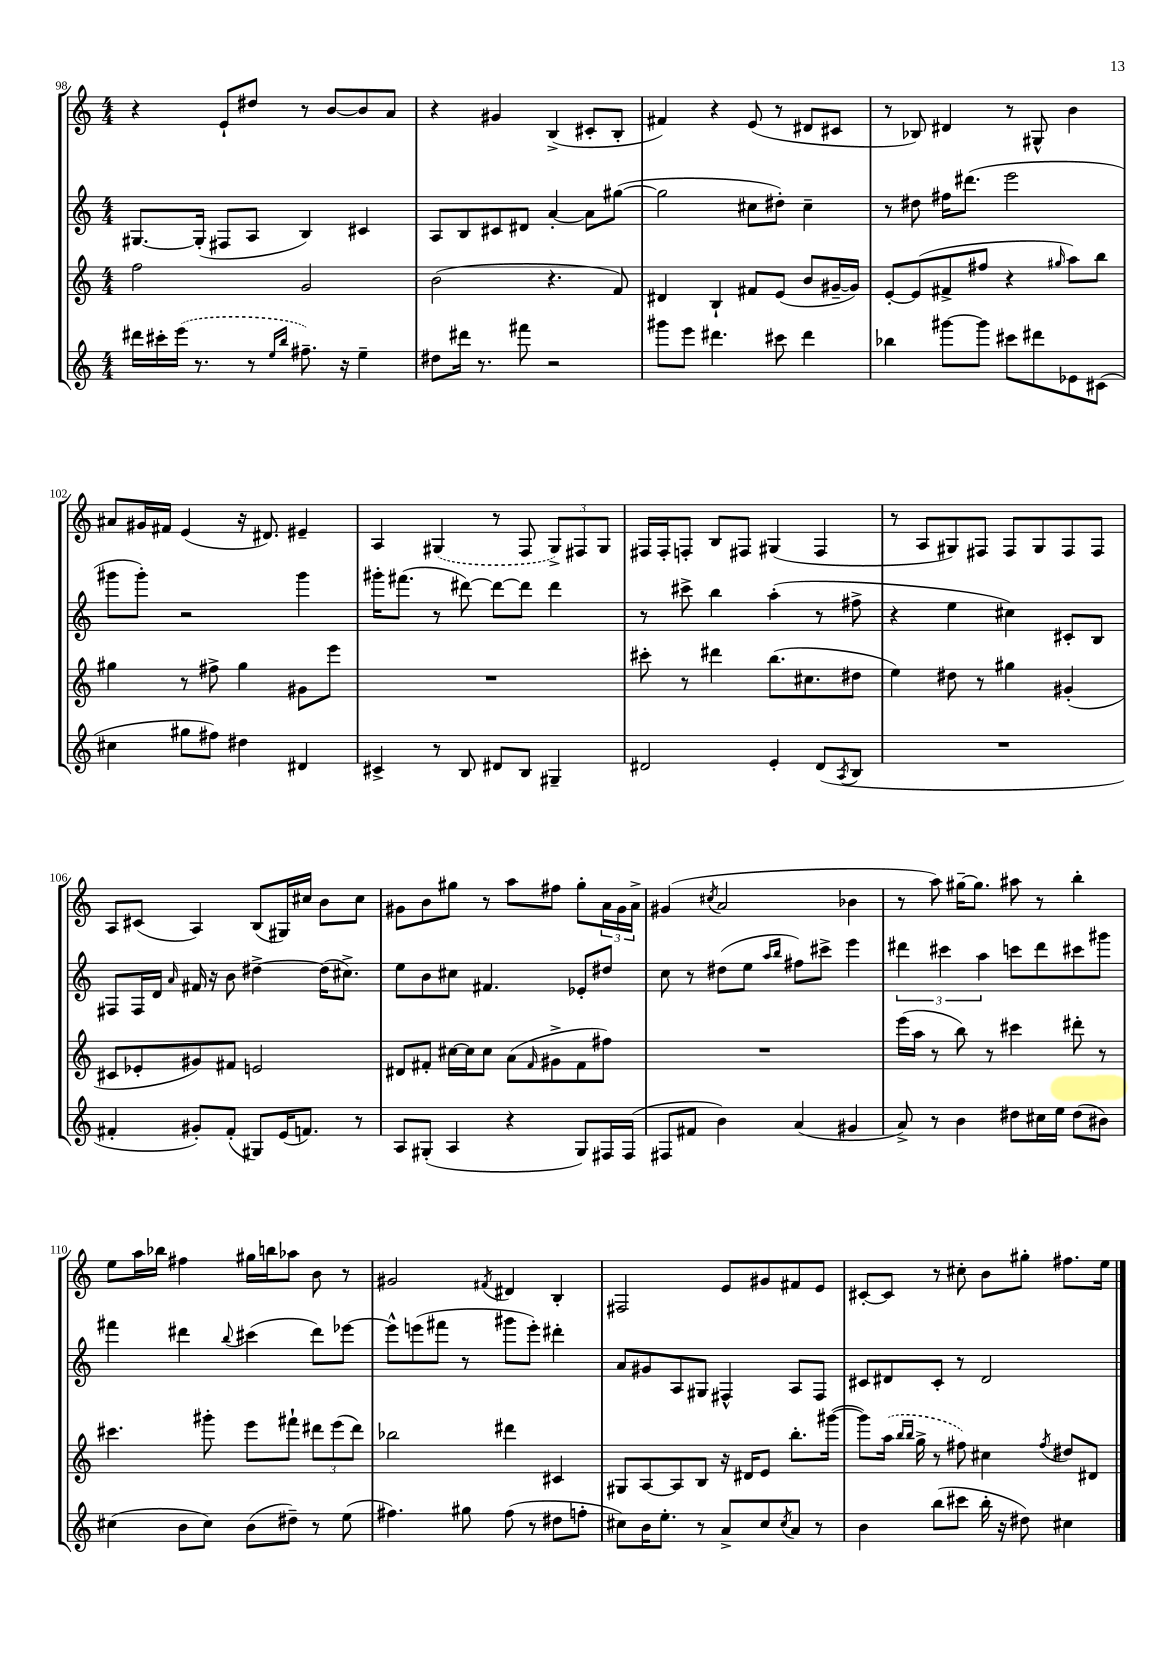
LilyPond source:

<<
\new StaffGroup <<
\new Staff = "s0" {
    \clef treble \key c \major \numericTimeSignature \time 4/4
    r4 e'8-! dis''8 r8 b'8~ b'8 a'8 |
    r4 gis'4 b4->( cis'8-. b8-. |
    fis'4) r4 e'8( r8 dis'8 cis'8 |
    r8 bes8) dis'4 r8 gis8-^ b'4 |
    ais'8 gis'16 fis'16 e'4( r16 dis'8.) eis'4-- |
    a4 \once \slurDashed gis4( r8 f8 \tuplet 3/2 { gis8->) fis8 gis8 } |
    fis16 fis16-. f8-. b8 fis8 gis4( fis4 |
    r8 a8 gis8) fis8 fis8 gis8 fis8 fis8 |
    a8 cis'8( a4) b8( gis16) cis''16 b'8 cis''8 |
    gis'8 b'8 gis''8 r8 a''8 fis''8 gis''8-. \tuplet 3/2 { a'16 gis'16 a'16-> } |
    gis'4( \acciaccatura { cis''8 } a'2 bes'4 |
    r8 a''8) gis''16~-- gis''8. ais''8 r8 b''4-. |
    e''8 a''16 bes''16 fis''4 gis''16 b''16 aes''8 b'8 r8 |
    gis'2 \acciaccatura { fis'8 } dis'4 b4-. |
    fis2 e'8 gis'8 fis'8 e'8 |
    cis'8~-. cis'8 r8 cis''8-. b'8 gis''8-. fis''8. e''16 \bar "|." |
}
\new Staff = "s1" {
    \clef treble \key c \major \numericTimeSignature \time 4/4
    gis8.~ gis16-.( fis8 a8 b4) cis'4 |
    a8 b8 cis'8 dis'8 a'4~-. a'8 gis''8~( |
    gis''2 cis''8 dis''8-.) cis''4-- |
    r8 dis''8 fis''16 dis'''8.( e'''2 |
    gis'''8 gis'''8-.) r2 gis'''4 |
    gis'''16-. fis'''8.( r8 dis'''8~) dis'''8~ dis'''8 dis'''4 |
    r8 cis'''8-> b''4 a''4-.( r8 fis''8-> |
    r4 e''4 cis''4) cis'8-. b8 |
    fis8 fis16 d'16 \grace { a'16 } fis'16 r16 b'8 dis''4~-> dis''16( cis''8.->) |
    e''8 b'8 cis''8 fis'4. ees'8-. dis''8 |
    c''8 r8 dis''8( e''8 \grace { a''16 b''16 } fis''8) cis'''8-> e'''4 |
    \tuplet 3/2 { dis'''4 cis'''4 a''4 } c'''8 dis'''8 cis'''8 gis'''8 |
    fis'''4 dis'''4 \appoggiatura { b''8 } cis'''4( dis'''8) ees'''8~ |
    ees'''8-^ e'''8( fis'''8 r8 gis'''8 e'''8-.) dis'''4-. |
    a'8 gis'8 a8 gis8 fis4-^ a8 fis8 |
    cis'8 dis'8 cis'8-. r8 dis'2 \bar "|." |
}
\new Staff = "s2" {
    \clef treble \key c \major \numericTimeSignature \time 4/4
    f''2 g'2 |
    b'2( r4. f'8) |
    dis'4 b4-! fis'8 e'8( b'8 gis'16~-- gis'16) |
    e'8~-. e'8( fis'8-> fis''8 r4 \grace { gis''16 } a''8) b''8 |
    gis''4 r8 fis''8-> gis''4 gis'8 e'''8 |
    R1 |
    cis'''8-. r8 dis'''4 b''8.( cis''8. dis''8 |
    e''4) dis''8 r8 gis''4 gis'4-.( |
    cis'8 ees'8-. gis'8) fis'8 e'2 |
    dis'8 fis'8-. cis''16~ cis''16 cis''8 a'8( \grace { fis'16 } gis'8-> fis'8 fis''8) |
    R1 |
    e'''16( a''16 r8 b''8) r8 cis'''4 dis'''8-. r8 |
    cis'''4. gis'''8-. e'''8 fis'''8-! \tuplet 3/2 { dis'''8 e'''8( dis'''8) } |
    bes''2 dis'''4 cis'4 |
    gis8 a8~ a8 b8 r16 dis'16 e'8 b''8.-. gis'''16~( |
    gis'''8) \once \slurDashed a''16( \grace { b''16 b''16 } g''16-> r8 fis''8) cis''4 \acciaccatura { fis''8 } dis''8 dis'8 \bar "|." |
}
\new Staff = "s3" {
    \clef treble \key c \major \numericTimeSignature \time 4/4
    dis'''16 cis'''16-. \once \slurDashed e'''16( r8. r8 \grace { e''16 b''16 } fis''8.--) r16 e''4-- |
    dis''8 dis'''16 r8. fis'''8 r2 |
    gis'''8 e'''8 dis'''4. cis'''8 dis'''4 |
    bes''4 gis'''8~ gis'''8 cis'''8 dis'''8 ees'8 cis'8( |
    cis''4 gis''8 fis''8) dis''4 dis'4 |
    cis'4-> r8 b8 dis'8 b8 gis4-- |
    dis'2 e'4-. dis'8( \acciaccatura { a8 } b8 |
    R1 |
    fis'4-. gis'8-.) fis'8-.( gis8) e'16( f'8.) r8 |
    a8 gis8-.( a4 r4 gis8) fis16 fis16( |
    fis8 fis'8 b'4) a'4( gis'4 |
    a'8->) r8 b'4 dis''8 cis''16 e''16 dis''8( bis'8) |
    cis''4( b'8 cis''8) b'8( dis''8--) r8 e''8( |
    fis''4.) gis''8 fis''8( r8 dis''8 f''8-. |
    cis''8) b'16 e''8.-. r8 a'8-> cis''8 \acciaccatura { cis''8 } a'8 r8 |
    b'4 b''8( cis'''8 b''16-. r16 dis''8) cis''4 \bar "|." |
}
>>
>>
\layout { \context { \Score currentBarNumber = #98 } }
